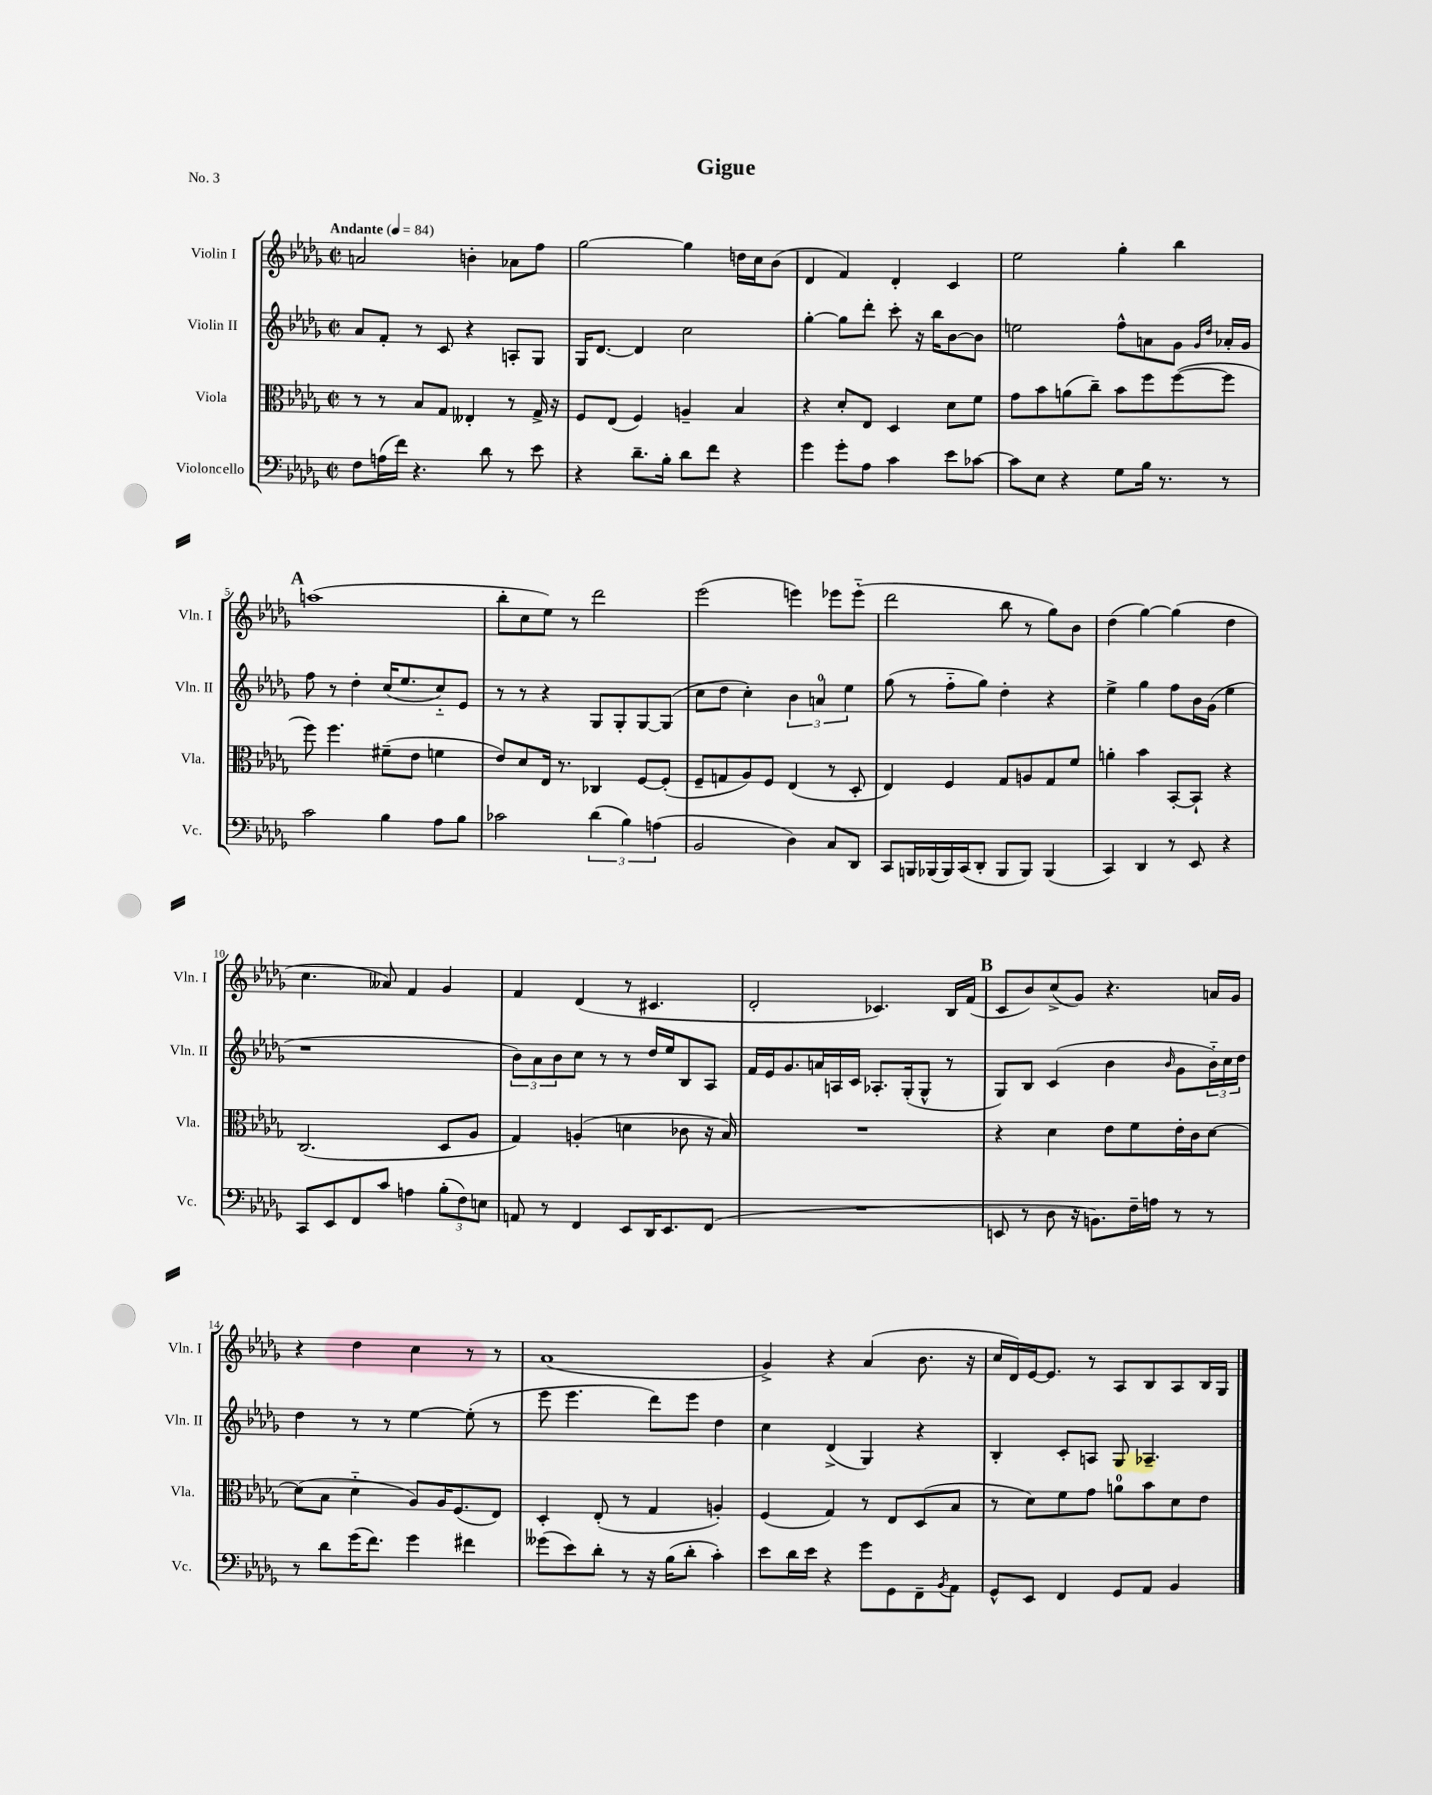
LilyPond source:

\header { title = "Gigue" piece = "No. 3" }
<<
\new StaffGroup <<
\new Staff = "s0" \with { instrumentName = "Violin I" shortInstrumentName = "Vln. I" } {
    \clef treble \key des \major \defaultTimeSignature \time 2/2 \tempo "Andante" 4 = 84
    a'2 b'4-. aes'8 f''8 |
    ges''2~ ges''4 d''16 c''16 bes'8( |
    des'4 f'4) des'4-. c'4 |
    ees''2 ges''4-. bes''4 |
    \mark \markup { \bold "A" } a''1( |
    bes''8-. c''8 ees''8) r8 des'''2 |
    ees'''2( e'''4) ees'''8 ees'''8-_( |
    des'''2 bes''8 r8 ges''8) bes'8 |
    des''4( ges''4~) ges''4( des''4 |
    c''4. aeses'8) f'4 ges'4 |
    f'4 des'4( r8 cis'4. |
    des'2-. ces'4.) bes16 f'16( |
    \mark \markup { \bold "B" } c'8 bes'8) c''8->( ges'8) r4. a'16 ges'16 |
    r4 des''4 c''4 r8 r8 |
    aes'1( |
    ges'4->) r4 aes'4( bes'8. r16 |
    c''16 des'16) ees'16~ ees'8. r8 aes8 bes8 aes8 bes16 ges16 \bar "|." |
}
\new Staff = "s1" \with { instrumentName = "Violin II" shortInstrumentName = "Vln. II" } {
    \clef treble \key des \major \defaultTimeSignature \time 2/2
    aes'8 f'8-. r8 c'8 r4 a8-. ges8 |
    ges16 des'8.~ des'4 c''2 |
    ges''4~-. ges''8 des'''8-. c'''8-. r16 bes''16 bes'8~ bes'8 |
    e''2 f''8-^ a'8 ges'8 \grace { ges'16 des''16 } aes'16-. ges'16 |
    \mark \markup { \bold "A" } f''8 r8 des''4-. c''16( ees''8. c''8-_) ees'8 |
    r8 r8 r4 ges8 ges8-. ges8~ ges8( |
    c''8 des''8 c''4-.) \tuplet 3/2 { bes'4 a'4-0 ees''4 } |
    ges''8( r8 f''8-_ ges''8) des''4-. r4 |
    ees''4-> ges''4 f''8 bes'16 ges'16( ees''4 |
    r1 |
    \tuplet 3/2 { bes'8) aes'8 bes'8 } c''8 r8 r8 des''16 ees''16 bes8 aes8 |
    f'16 ees'16 ges'8. a'16 a16 c'16 aes8.-. ges16-.( ges8-^ r8 |
    \mark \markup { \bold "B" } ges8) bes8 c'4( bes'4 \grace { bes'16 } ges'8 \tuplet 3/2 { bes'16-_) c''16 des''16 } |
    des''4 r8 r8 ees''4~ ees''8-.( r8 |
    ees'''8 ees'''4. des'''8) ees'''8 des''4 |
    c''4 des'4->( ges4) r4 |
    bes4-. c'8-. a8 ges8 aes4.-- \bar "|." |
}
\new Staff = "s2" \with { instrumentName = "Viola" shortInstrumentName = "Vla." } {
    \clef alto \key des \major \defaultTimeSignature \time 2/2
    r8 r8 bes8 ges8 eeses4-. r8 ges16-> r16 |
    f8 ees8( f4) a4-- bes4 |
    r4 des'8-. ees8 des4 des'8 f'8 |
    ges'8 bes'8 a'8( c''8--) bes'8 f''8 f''8~( f''8 |
    \mark \markup { \bold "A" } f''8) f''4. fis'8--( ees'8 f'4 |
    ees'8) des'8 ees16 r8. ces4 f8~ f8-.( |
    f8-- g8 aes8) f8 ees4( r8 des8-. |
    ees4) f4 ges8 a8 ges8 f'8 |
    a'4-. bes'4 bes,8~-. bes,8-! r4 |
    c2.( des8 aes8 |
    ges4) a4-.( d'4 ces'8 r16 bes16) |
    R1 |
    \mark \markup { \bold "B" } r4 des'4 ees'8 f'8 ees'16-. c'16 des'8~ |
    des'8( bes8 des'4-_ aes8) aes16 f8.( ees8) |
    des4-. ees8-.( r8 ges4 a4-.) |
    f4( ges4) r8 ees8 des8( bes8 |
    r8 des'8) f'8 ges'8 a'8-0 bes'8 des'8 ees'8 \bar "|." |
}
\new Staff = "s3" \with { instrumentName = "Violoncello" shortInstrumentName = "Vc." } {
    \clef bass \key des \major \defaultTimeSignature \time 2/2
    f8 a16( f'16) r4. des'8 r8 ees'8 |
    r4 des'8.-- bes16-. des'8 f'8 r4 |
    ges'4 ges'8-. aes8 c'4 ees'8 ces'8~ |
    ces'8 ees8 r4 ges8 bes16 r8. r8 |
    \mark \markup { \bold "A" } c'2 bes4 aes8 bes8 |
    ces'2 \tuplet 3/2 { des'4( bes4) a4( } |
    bes,2 des4) c8 des,8 |
    c,8 b,,16 bes,,16( bes,,16) c,16( des,8-. bes,,8 bes,,8) bes,,4( |
    c,4) des,4 r8 ees,8 r4 |
    c,8 ees,8 f,8 c'8 a4 \tuplet 3/2 { bes8-.( f8) e8 } |
    a,8 r8 f,4 ees,8 des,16 ees,8. f,8( |
    R1 |
    \mark \markup { \bold "B" } e,8 r8 des8 r16 b,8.) f16-- a16 r8 r8 |
    r8 des'8 ges'16( f'8.) ges'4 fis'4 |
    geses'8( ees'8) des'8-. r8 r16 bes16( des'8-. c'4-.) |
    ees'8 des'16 ees'16 r4 ges'8 ges,8 f,8-- \acciaccatura { bes,8 } aes,8 |
    ges,8-^ ees,8 f,4 ges,8 aes,8 bes,4 \bar "|." |
}
>>
>>
